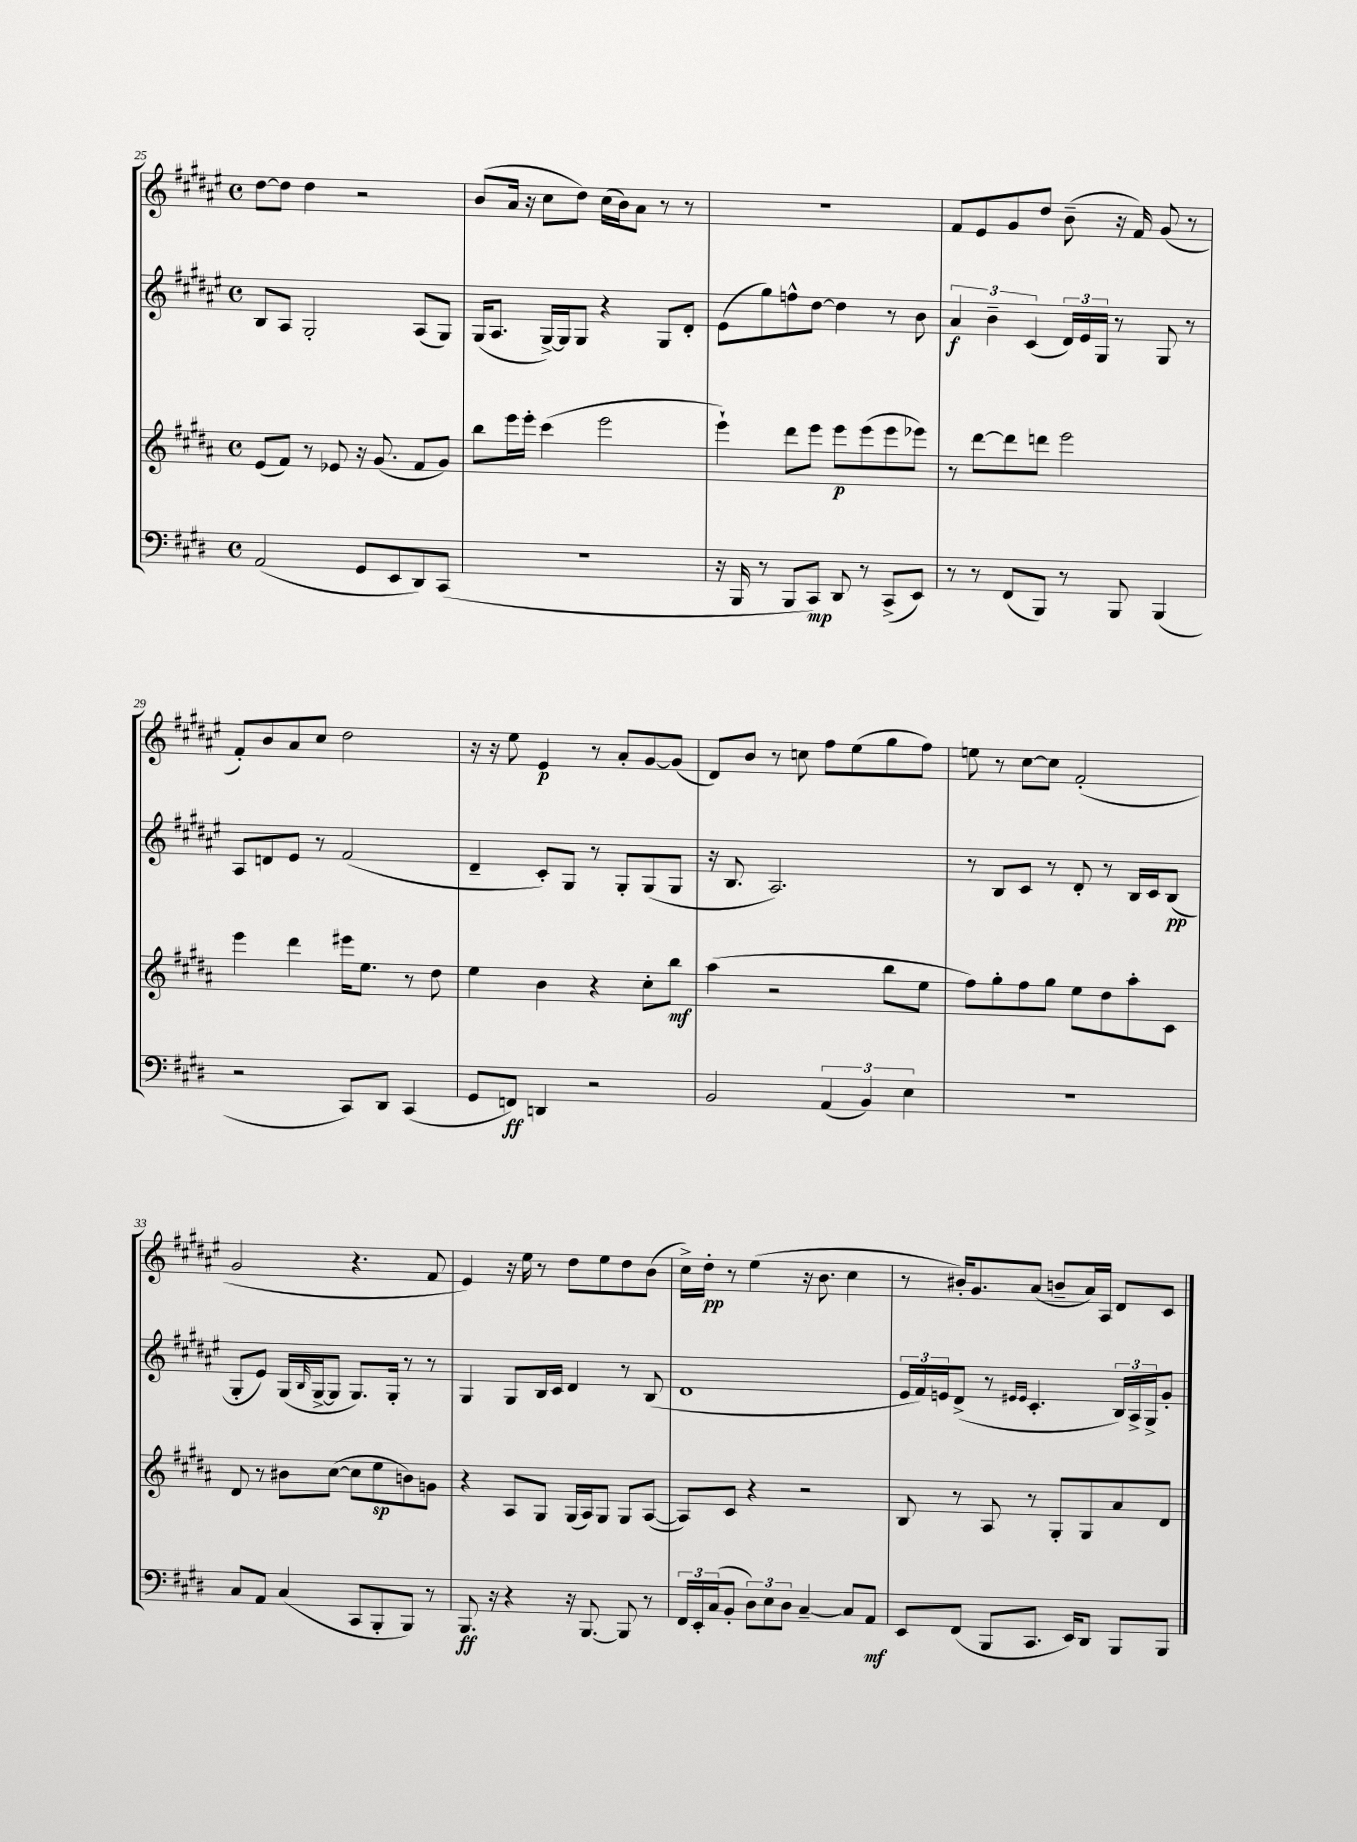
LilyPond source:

<<
\new StaffGroup <<
\new Staff = "s0" {
    \clef treble \key fis \major \defaultTimeSignature \time 4/4
    dis''8~ dis''8 dis''4 r2 |
    b'8( ais'16 r16 cis''8 dis''8) cis''16( b'16) ais'8 r8 r8 |
    R1 |
    fis'8 eis'8 gis'8 dis''8 b'8--( r16 fis'16) gis'8( r8 |
    fis'8-.) b'8 ais'8 cis''8 dis''2 |
    r16 r16 eis''8 eis'4\p r8 ais'8-. gis'8~ gis'8( |
    dis'8) b'8 r8 c''8 fis''8 eis''8( gis''8 fis''8) |
    e''8 r8 cis''8~ cis''8 fis'2-.( |
    gis'2 r4. fis'8 |
    eis'4) r16 eis''16 r8 dis''8 eis''8 dis''8 b'8( |
    cis''16->) dis''16-.\pp r8 eis''4( r16 b'8. cis''4 |
    r8 bis'16-.) gis'8. ais'8( b'8-- ais'16) ais16 dis'8 cis'8 \bar "|." |
}
\new Staff = "s1" {
    \clef treble \key fis \major \defaultTimeSignature \time 4/4
    b8 ais8 gis2-. ais8( gis8) |
    gis16( ais8. gis16~->) gis16 gis8 r4 gis8 dis'8-. |
    eis'8( gis''8) f''8-^ dis''8~ dis''4 r8 b'8 |
    \tuplet 3/2 { ais'4\f b'4-- cis'4( } \tuplet 3/2 { dis'16) eis'16 gis16 } r8 gis8 r8 |
    ais8 d'8 eis'8 r8 fis'2( |
    dis'4-- cis'8-.) gis8 r8 gis8-. gis8( gis8 |
    r16 b8. ais2.) |
    r8 b8 cis'8 r8 dis'8-. r8 b16 cis'16 b8\pp( |
    gis8-. eis'8) gis16( \grace { b16 } gis16~-> gis8 gis8.) gis16-. r8 r8 |
    gis4 gis8 b16 cis'16 dis'4 r8 b8( |
    dis'1 |
    \tuplet 3/2 { eis'16 fis'16) e'16 } dis'8->( r8 \grace { eis'16 eis'16 } cis'4.-. \tuplet 3/2 { b16) ais16-> gis16-> } gis'8-. \bar "|." |
}
\new Staff = "s2" {
    \clef treble \key b \major \defaultTimeSignature \time 4/4
    e'8( fis'8) r8 ees'8 r16 gis'8.( fis'8 gis'8) |
    b''8 e'''16 e'''16-. cis'''4( e'''2 |
    e'''4-!) dis'''8 e'''8 e'''8\p e'''8( e'''8 ees'''8) |
    r8 dis'''8~ dis'''8 d'''8 e'''2 |
    e'''4 dis'''4 eis'''16 e''8. r8 dis''8 |
    e''4 b'4 r4 cis''8-. b''8\mf |
    ais''4( r2 b''8 e''8 |
    fis''8) gis''8-. fis''8 gis''8 e''8 dis''8 ais''8-. cis'8 |
    dis'8 r8 bis'8 cis''8~( cis''8 e''8\sp b'8) g'8 |
    r4 ais8 gis8 gis16( ais16) gis8 gis8 ais8~( |
    ais8) cis'8 r4 r2 |
    b8 r8 ais8 r8 gis8-. gis8 ais'8 dis'8 \bar "|." |
}
\new Staff = "s3" {
    \clef bass \key e \major \defaultTimeSignature \time 4/4
    a,2( gis,8 e,8 dis,8) cis,8( |
    r1 |
    r16 b,,16 r8 b,,8 cis,8\mp) dis,8 r8 cis,8->( e,8) |
    r8 r8 fis,8( b,,8) r8 b,,8 b,,4( |
    r2 cis,8) dis,8 cis,4( |
    gis,8 f,8\ff) d,4 r2 |
    b,2 \tuplet 3/2 { a,4( b,4) e4 } |
    r1 |
    cis8 a,8 cis4( cis,8 b,,8-. b,,8) r8 |
    b,,8.\ff r16 r4 r16 b,,8.~ b,,8 r8 |
    \tuplet 3/2 { fis,16 e,16-. cis16( } b,8-. \tuplet 3/2 { dis8) e8 dis8 } cis4~-- cis8 a,8\mf |
    e,8 fis,8( b,,8 cis,8. e,16) dis,8 b,,8 b,,8 \bar "|." |
}
>>
>>
\layout { \context { \Score currentBarNumber = #25 } }
